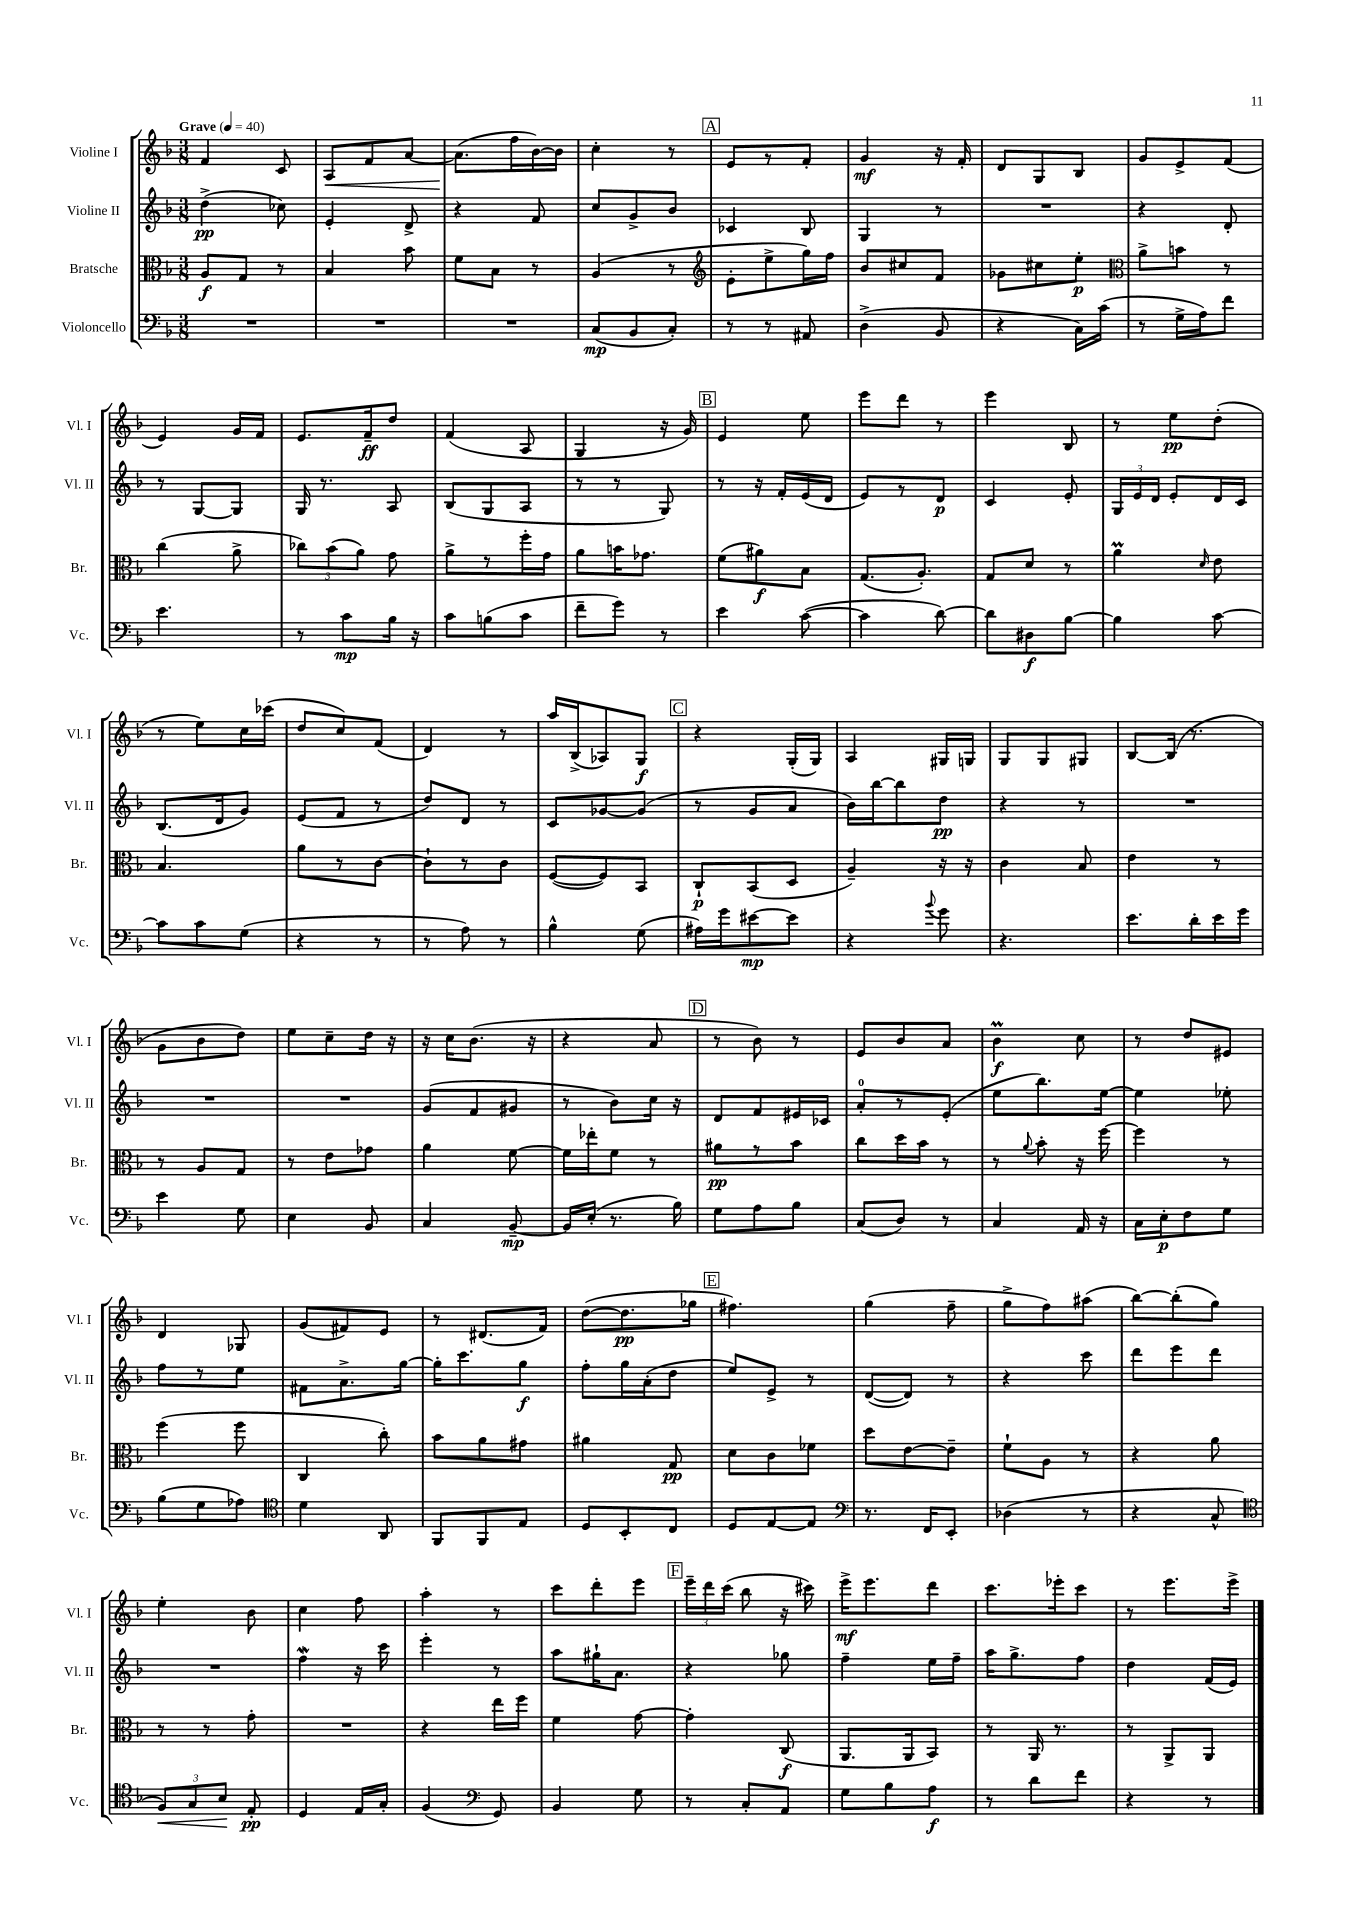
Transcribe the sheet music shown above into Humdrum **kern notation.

**kern	**kern	**kern	**kern
*staff4	*staff3	*staff2	*staff1
*clefF4	*clefC3	*clefG2	*clefG2
*k[b-]	*k[b-]	*k[b-]	*k[b-]
*M3/8	*M3/8	*M3/8	*M3/8
*MM40	*MM40	*MM40	*MM40
4.r	8A/L	(4dd^\	4f/
.	8G/J	.	.
.	8r	8cc-\)	8c/
=	=	=	=
4.r	4B-/	4e'/	8A/L
.	.	.	8f/
.	8b-\	8d^/	[8a/J
=	=	=	=
4.r	8f\L	4r	(8.a\]L
.	8B-\J	.	.
.	.	.	16ff\L
.	8r	8f/	[16b-\)
.	.	.	16b-\]JJ
=	=	=	=
(8C/L	(4A/	8cc/L	4cc'\
8BB-/	.	8g^/	.
8C'/J)	8r	8b-/J	8r
=	=	=	=
*	*clefG2	*	*
8r	8e'\L	4c-/	8e/L
8r	8ee^\	.	8r
8AA#/	16gg\L)	8B-/	8f'/J
.	16ff\JJ	.	.
=	=	=	=
(4D^\	8b-/L	4G/	4g/
.	8cc#/	.	.
8BB-/	8f/J	8r	16r
.	.	.	16f'/
=	=	=	=
4r	8g-\L	4.r	8d/L
.	8cc#\	.	8G/
16C\LL)	8ee'\J	.	8B-/J
(16c\JJ	.	.	.
=	=	=	=
*	*clefC3	*	*
8r	8a^\L	4r	8g/L
16G^\LL	8b\J	.	8e^/
16A\J)	.	.	.
8f\J	8r	8d'/	(8f/J
=	=	=	=
4.e\	(4cc\	8r	4e/)
.	.	[8G/L	.
.	8a^\	8G/]J	16g/LL
.	.	.	16f/JJ
=	=	=	=
8r	12cc-\L)	16G/	8.e/L
.	.	8.r	.
.	(12b-\	.	.
8c\L	.	.	.
.	12a\J)	.	.
.	.	.	16f~/k
16B-\Jk	8g\	8A/	8dd/J
16r	.	.	.
=	=	=	=
8c\L	8a^\L	(8B-/L	(4f/
(8B\	8r	8G/	.
8c\J	16ff'\L	8A/J	8A/
.	16g\JJ	.	.
=	=	=	=
8f~\L	8a\L	8r	4G/
8g\J)	16b\K	8r	.
.	8.g-\J	.	.
8r	.	8G/)	16r
.	.	.	16g/)
=	=	=	=
4e\	(8f\L	8r	4e/
.	8a#\)	16r	.
.	.	16f'/LL	.
([8c\	8B-\J	(16e/	8ee\
.	.	16d/JJ	.
=	=	=	=
4c\]	(8.G/L	8e/L)	8eee\L
.	.	8r	8ddd\J
.	8.A'/J)	.	.
[8d\)	.	8d/J	8r
=	=	=	=
8d\]L	8G/L	4c/	4eee\
8D#\	8d/J	.	.
[8B-\J	8r	8e'/	8B-/
=	=	=	=
4B-\]	4a\	24G/LL	8r
.	.	24e/	.
.	.	24d/JJ	.
.	.	8e'/L	8ee\L
.	16qqd/	.	.
[8c\	8e\	16d/L	(8dd'\J
.	.	16c/JJ	.
=	=	=	=
8c\]L	4.B-/	(8.B-/L	8r
8c\	.	.	8ee\L)
.	.	16d/k	.
(8G\J	.	8g/J)	16cc\L
.	.	.	(16ccc-\JJ
=	=	=	=
4r	8a\L	(8e/L	8dd/L
.	8r	8f/J	8cc/)
8r	[8c\J	8r	(8f/J
=	=	=	=
8r	8c`\]L	8dd/L)	4d/)
8A\)	8r	8d/J	.
8r	8c\J	8r	8r
=	=	=	=
4B-^^\	([8F/L	8c/L	16aa/LL
.	.	.	(16B-^/J
.	8F/])	[8g-/	8A-/)
(8G\	8BB-/J	(8g-/]J	8G/J
=	=	=	=
16A#\LL)	8C`/L	8r	4r
16g\J	.	.	.
[8e#\	(8BB-/	8g/L	.
8e#\]J	8D/J	8a/J	(16G'/LL
.	.	.	16G/JJ)
=	=	=	=
4r	4A~/)	16b-\LL)	4A/
.	.	[16bb-\J	.
.	.	8bb-\]	.
8qqb-/	.	.	.
8g\	16r	8dd\J	16G#/LL
.	16r	.	16G/JJ
=	=	=	=
4.r	4c\	4r	8G/L
.	.	.	8G/
.	8B-/	8r	8G#/J
=	=	=	=
8.e\L	4e\	4.r	[8B-/L
.	.	.	(16B-/]Jk
16d'\L	.	.	8.r
16e\	8r	.	.
16g\JJ	.	.	.
=	=	=	=
4e\	8r	4.r	8g\L
.	8A/L	.	8b-\
8G\	8G/J	.	8dd\J)
=	=	=	=
4E\	8r	4.r	8ee\L
.	8e\L	.	8cc~\
8BB-/	8g-\J	.	16dd\Jk
.	.	.	16r
=	=	=	=
4C/	4a\	(8g/L	16r
.	.	.	16cc\LK
.	.	8f/	(8.b-\J
[8BB-~/	[8f\	8g#/J	.
.	.	.	16r
=	=	=	=
16BB-/]LL	16f\]LL	8r	4r
(16E'/JJ	16ee-'\J	.	.
8.r	8f\J	8b-\L)	.
.	8r	16cc\Jk	8a/
16B-\)	.	16r	.
=	=	=	=
8G\L	8a#\L	8d/L	8r
8A\	8r	8f/	8b-\)
8B-\J	8b-\J	16e#/L	8r
.	.	16c-/JJ	.
=	=	=	=
(8C/L	8cc\L	8a'/L	8e/L
8D/J)	16dd\L	8r	8b-/
.	16b-\JJ	.	.
8r	8r	(8e'/J	8a/J
=	=	=	=
4C/	8r	8ee\L	4b-\
.	8qqa/	.	.
.	8b-'\	8.bb-\)	.
16AA/	16r	.	8cc\
16r	[16ff\	[16ee\Jk	.
=	=	=	=
16C\LL	4ff\]	4ee\]	8r
16E'\J	.	.	.
8F\	.	.	8dd/L
8G\J	8r	8ee-'\	8e#/J
=	=	=	=
(8B-\L	(4ff\	8ff\L	4d/
8G\	.	8r	.
8A-\J)	8ff\	8ee\J	8G-/
=	=	=	=
*clefC4	*	*	*
4d\	4C/	8f#\L	(8g/L
.	.	8.a^\	8f#/)
8AA/	8cc'\)	.	8e/J
.	.	[16gg\Jk	.
=	=	=	=
8FF/L	8b-\L	16gg'\]LK	8r
.	.	8.ccc\	.
8FF/	8a\	.	(8.d#/L
8E/J	8g#\J	8gg\J	.
.	.	.	16f/Jk)
=	=	=	=
8D/L	4a#\	8ff'\L	([8dd\L
8BB-'/	.	16gg\L	8.dd\]
.	.	(16a'\J	.
8C/J	8G/	8dd\J	.
.	.	.	16gg-\Jk
=	=	=	=
8D/L	8d\L	8ee/L)	4.ff#\)
[8E/	8c\	8e^/J	.
8E/]J	8f-\J	8r	.
=	=	=	=
*clefF4	*	*	*
8.r	8dd\L	([8d/L	(4gg\
.	[8e\	8d/]J)	.
16FF/LK	.	.	.
8EE'/J	8e~\]J	8r	8ff~\
=	=	=	=
(4D-\	8f`\L	4r	8gg^\L
.	8A\J	.	8ff\)
8r	8r	8ccc\	(8aa#\J
=	=	=	=
4r	4r	8ddd\L	[8bb-\L)
.	.	8eee\	(8bb-'\]
8C^^/	8a\	8ddd\J	8gg\J)
=	=	=	=
*clefC4	*	*	*
12F/L)	8r	4.r	4ee'\
12G/	.	.	.
.	8r	.	.
12B-/J	.	.	.
8E'/	8g'\	.	8b-\
=	=	=	=
4D/	4.r	4ff\	4cc\
16E/LL	.	16r	8ff\
16G'/JJ	.	16ccc\	.
=	=	=	=
(4F/	4r	4eee'\	4aa'\
*clefF4	*	*	*
8GG/)	16ee\LL	8r	8r
.	16ff\JJ	.	.
=	=	=	=
4BB-/	4f\	8aa\L	8ccc\L
.	.	16gg#`\K	8ddd'\
.	.	8.a\J	.
8G\	[8g\	.	8eee\J
=	=	=	=
8r	4g'\]	4r	24eee~\LL
.	.	.	24ddd\
.	.	.	(24ccc\JJ
8C'/L	.	.	8bb-\
8AA/J	(8C/	8gg-\	16r
.	.	.	16ccc#\)
=	=	=	=
8G\L	8.AA/L	4ff~\	16eee^\LK
.	.	.	8.eee\
8B-\	.	.	.
.	16AA/k	.	.
8A\J	8BB-/J)	16ee\LL	8ddd\J
.	.	16ff~\JJ	.
=	=	=	=
8r	8r	16aa\LK	8.ccc\L
.	.	8.gg^\	.
8d\L	16AA/	.	.
.	8.r	.	16eee-'\k
8f\J	.	8ff\J	8ccc\J
=	=	=	=
4r	8r	4dd\	8r
.	8AA^/L	.	8.eee\L
8r	8AA/J	(16f/LL	.
.	.	16e/JJ)	16eee^\Jk
==	==	==	==
*-	*-	*-	*-
